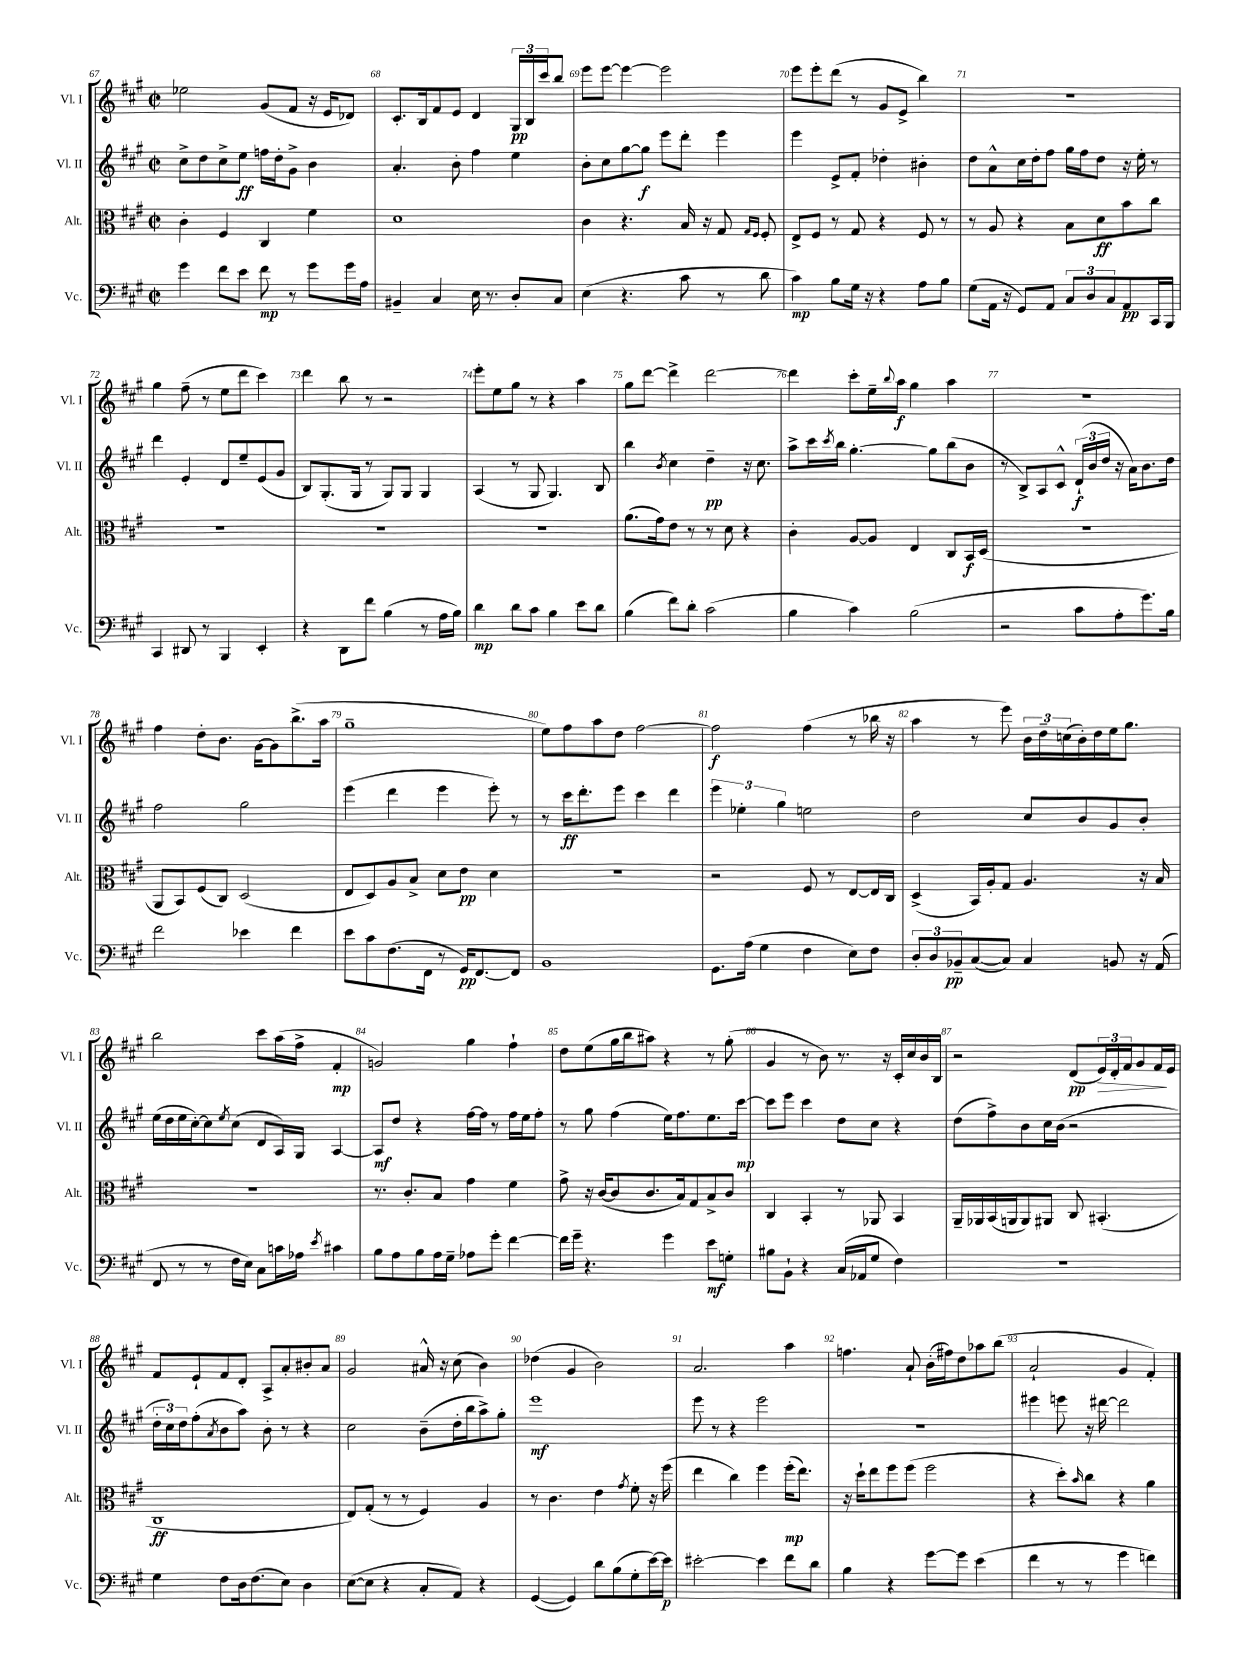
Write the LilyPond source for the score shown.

<<
\new StaffGroup <<
\new Staff = "s0" \with { instrumentName = "Vl. I" shortInstrumentName = "Vl. I" } {
    \clef treble \key a \major \defaultTimeSignature \time 2/2
    ees''2 gis'8( fis'8 r16 e'16 des'8) |
    cis'8.-. b16 fis'8 e'8 d'4 \tuplet 3/2 { gis16\pp b16 cis'''16 } b''8 |
    e'''8 e'''8~ e'''4~ e'''2 |
    e'''8 e'''8-. d'''8( r8 gis'8 e'8-> b''4) |
    r1 |
    gis''4 fis''8--( r8 e''8 d'''8 cis'''4) |
    d'''4 b''8 r8 r2 |
    e'''8-. e''8 gis''8 r8 r4 a''4 |
    gis''8 d'''8~ d'''4-> d'''2~ |
    d'''4 cis'''8-. e''16-- \appoggiatura { b''8 } a''16\f gis''4 a''4 |
    r1 |
    fis''4 d''8-. b'8. gis'16~ gis'8 b''8.->( a''16 |
    gis''1-- |
    e''8) fis''8 a''8 d''8 fis''2~ |
    fis''2\f fis''4( r8 bes''16 r16 |
    a''4 r8 e'''8) \tuplet 3/2 { b'16 d''16-- c''16( } b'16-.) d''16 e''16 gis''8. |
    b''2 cis'''8 a''16( fis''16-> fis'4-.\mp |
    g'2) gis''4 fis''4-! |
    d''8 e''8( gis''16 b''16 ais''8) r4 r8 gis''8-.( |
    gis'4 r8 b'8) r8. r16 cis'16-. cis''16 b'16 b16 |
    r2 d'8\pp( \tuplet 3/2 { e'16\>) d'16-. fis'16 } gis'8 fis'16\! e'16 |
    fis'8 e'8-! fis'8 d'8-. a8-> a'8-. bis'8-. a'8 |
    gis'2 ais'16-^ r16 cis''8( b'4) |
    des''4( gis'4 b'2) |
    a'2. a''4 |
    f''4. a'8-! b'16-.( fis''16) d''8 aes''8 b''8( |
    a'2-! gis'4 fis'4-.) \bar "|." |
}
\new Staff = "s1" \with { instrumentName = "Vl. II" shortInstrumentName = "Vl. II" } {
    \clef treble \key a \major \defaultTimeSignature \time 2/2
    cis''8-> d''8 cis''8-> e''8\ff f''16 d''16-. gis'8-> b'4 |
    a'4.-. b'8-. fis''4 e''4 |
    b'8-. cis''8 gis''8~ gis''8\f e'''8 d'''8-. e'''4 |
    e'''4 e'8-> fis'8-. des''4-. bis'4-. |
    d''8 a'8-^ cis''16 d''16-. fis''8 gis''16 fis''16 d''8 r16 e''16-. r8 |
    d'''4 e'4-. d'8 e''8-- e'8( gis'8 |
    b8) gis8.-.( gis16 r8 gis8) gis8 gis4 |
    a4( r8 gis8 gis4.) b8 |
    b''4 \acciaccatura { b'8 } cis''4 d''4--\pp r16 cis''8. |
    a''8-> cis'''16 \acciaccatura { cis'''8 } b''16 gis''4.~-. gis''8 b''8( b'8 |
    r8 b8->) a8 cis'8-^ \tuplet 3/2 { d'16-!\f( b'16 d''16 } r16 a'16) b'8. d''16 |
    fis''2 gis''2 |
    e'''4( d'''4 e'''4 e'''8-.) r8 |
    r8 cis'''16\ff d'''8.-. e'''8 cis'''4 d'''4 |
    \tuplet 3/2 { e'''4 ees''4-. gis''4 } e''2 |
    d''2 cis''8 b'8 gis'8 b'8-. |
    e''16( d''16 e''16 cis''16~-.) cis''8 \acciaccatura { e''8 } cis''8( d'8 a16) gis16 a4~ |
    a8\mf d''8 r4 fis''16~ fis''16 r8 fis''16 e''16 fis''8-. |
    r8 gis''8 fis''4( e''16) fis''8. e''8. cis'''16~\mp |
    cis'''8 e'''8 cis'''4 d''8 cis''8 r4 |
    d''8( fis''8->) b'8 cis''16 b'16( r2 |
    \tuplet 3/2 { d''16-. cis''16) d''16 } fis''8-.( \acciaccatura { a'8 } b'8 a''8) b'8-. r8 r4 |
    cis''2 b'8--( d''16-. b''16 a''8->) gis''8-. |
    e'''1\mf |
    e'''8 r8 r4 e'''2 |
    R1 |
    eis'''4 e'''8 r16 dis'''16~ dis'''2 \bar "|." |
}
\new Staff = "s2" \with { instrumentName = "Alt." shortInstrumentName = "Alt." } {
    \clef alto \key a \major \defaultTimeSignature \time 2/2
    cis'4-. fis4 cis4 fis'4 |
    d'1 |
    cis'4 r4. b16 r16 gis8 \grace { gis16 fis16 } fis8-. |
    e8-> fis8 r8 gis8 r4 fis8 r8 |
    r8 a8 r4 b8 d'8\ff b'8 cis''8 |
    R1 |
    R1 |
    R1 |
    a'8.( gis'16) e'8 r8 r8 d'8 r4 |
    cis'4-. a8~ a8 e4 cis8 b,16\f d16( |
    R1 |
    a,8 b,8) fis8( cis8) d2( |
    e8 d8) a8 b8-> d'8 e'8\pp d'4 |
    r1 |
    r2 fis8 r8 e8~ e16 cis16 |
    d4->( b,16) a16-. gis8 a4. r16 b16 |
    R1 |
    r8. cis'8.-. b8 gis'4 fis'4 |
    gis'8-> r16 cis'16~( cis'8 cis'8. b16) gis8 b8-> cis'8 |
    cis4 b,4-. r8 aes,8 b,4 |
    a,16-- aes,16 b,16( a,16 a,8) ais,8 cis8 bis,4.-.( |
    cis1\ff |
    e8) gis8-.( r8 r8 fis4) a4 |
    r8 cis'4. e'4 \acciaccatura { gis'8 } fis'8-. r16 fis''16( |
    e''4 cis''4) fis''4 fis''16-.\mp( e''8.) |
    r16 d''16-! e''8 fis''8 fis''8( fis''2 |
    r4 d''8-.) \grace { b'16 } cis''8 r4 a'4 \bar "|." |
}
\new Staff = "s3" \with { instrumentName = "Vc." shortInstrumentName = "Vc." } {
    \clef bass \key a \major \defaultTimeSignature \time 2/2
    gis'4 fis'8 e'8 fis'8\mp r8 gis'8 gis'16 a16 |
    bis,4-- cis4 e16 r8. d8-. cis8 |
    e4( r4. cis'8 r8 d'8 |
    cis'4\mp) b8 gis16 r16 r4 a8 b8 |
    gis8( a,16 r16 gis,8) a,8 \tuplet 3/2 { cis8 d8 cis8 } a,8\pp cis,16 b,,16 |
    cis,4 dis,8 r8 b,,4 e,4-. |
    r4 d,8 fis'8 b4( r8 a16 b16) |
    d'4\mp d'8 cis'8 b4 e'8 d'8 |
    b4( fis'8) d'8-. cis'2( |
    b4 cis'4) b2( |
    r2 cis'8 a8-. gis'8.) b16 |
    fis'2 ees'4 fis'4 |
    e'8 cis'8 fis8.( fis,16 r8 gis,16\pp) fis,8.~ fis,8 |
    b,1 |
    gis,8. a16( gis4 fis4 e8) fis8 |
    \tuplet 3/2 { d8-. d8 bes,8--\pp } cis8~( cis8) cis4 b,8 r16 a,16( |
    fis,8 r8 r8 fis16 e16) cis8 c'16 aes16 \acciaccatura { e'8 } cis'4 |
    b8 a8 b8 a16 gis16-- aes8 gis'8-. fis'4~ |
    fis'16 gis'16-- r4. gis'4 e'8\mf g8-. |
    bis8 b,8-! r4 cis16( aes,16 gis8 fis4) |
    R1 |
    gis4 fis8 d16 fis8.( e8) d4 |
    e8~( e8 r4 cis8-. a,8) r4 |
    gis,4~( gis,4) d'8 b8( gis8-. e'16~) e'16\p |
    eis'2~-. eis'4 fis'8 d'8 |
    b4 r4 gis'8~ gis'8 e'4( |
    fis'4 r8 r8 gis'4 f'4) \bar "|." |
}
>>
>>
\layout { \context { \Score currentBarNumber = #67 \override BarNumber.break-visibility = ##(#f #t #t) barNumberVisibility = #all-bar-numbers-visible } }
